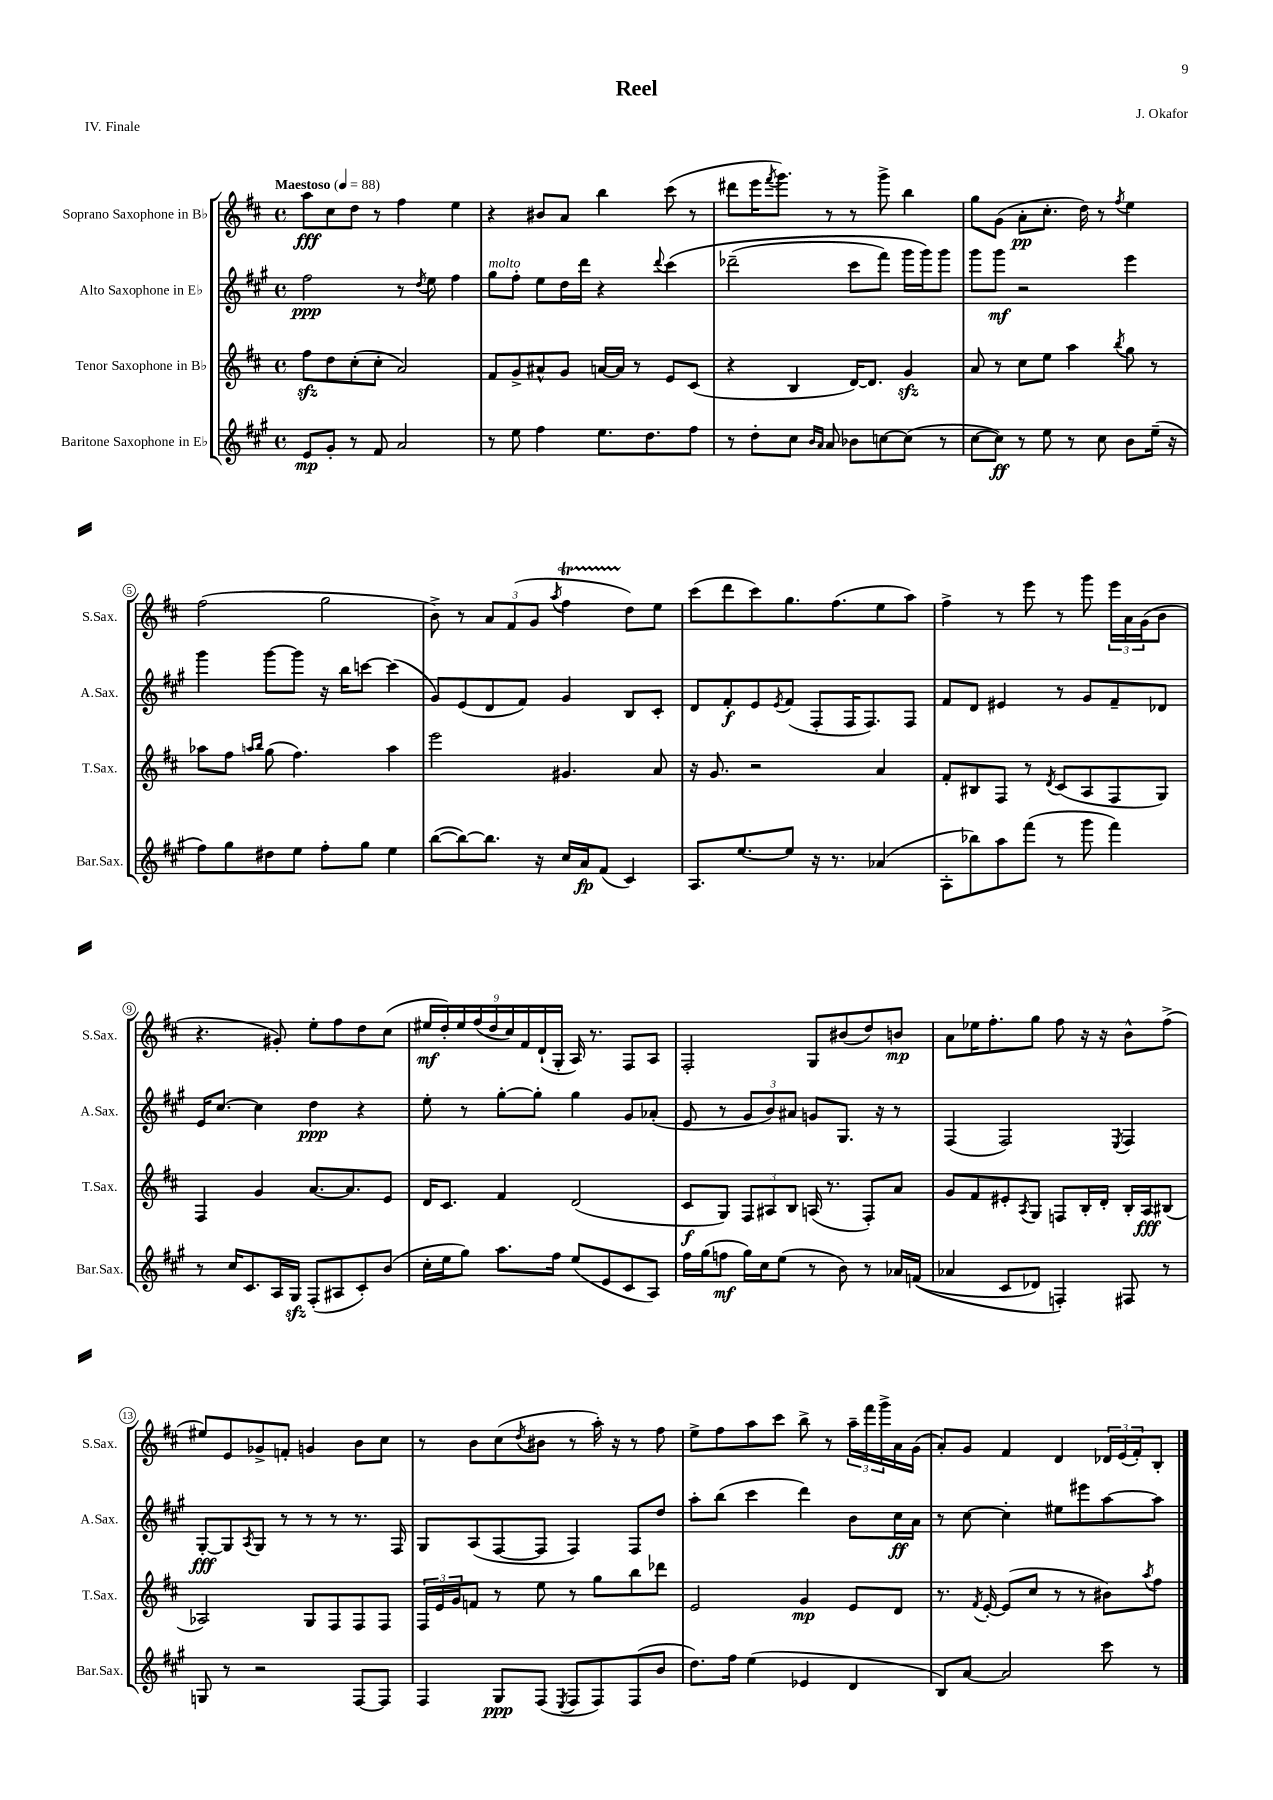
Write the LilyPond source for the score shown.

\header { title = "Reel" composer = "J. Okafor" piece = "IV. Finale" }
<<
\new StaffGroup <<
\new Staff = "s0" \with { instrumentName = "Soprano Saxophone in Bb" shortInstrumentName = "S.Sax." } {
    \clef treble \key d \major \defaultTimeSignature \time 4/4 \tempo "Maestoso" 4 = 88
    a''8\fff cis''8 d''8 r8 fis''4 e''4 |
    r4 bis'8 a'8 b''4 cis'''8( r8 |
    dis'''8 e'''16 \acciaccatura { fis'''8 } g'''8.) r8 r8 g'''8-> b''4 |
    g''8 g'8( a'8-.\pp cis''8.-. d''16) r8 \acciaccatura { fis''8 } e''4 |
    fis''2( g''2 |
    b'8->) r8 \tuplet 3/2 { a'8 fis'8( g'8 } \acciaccatura { a''8 } fis''4\startTrillSpan d''8\stopTrillSpan) e''8 |
    cis'''8( d'''8 cis'''8) g''8. fis''8.( e''8 a''8) |
    fis''4-> r8 e'''8 r8 g'''8 \tuplet 3/2 { e'''16 a'16 g'16( } b'8 |
    r4. gis'8-.) e''8-. fis''8 d''8 cis''8( |
    \tuplet 9/8 { eis''16\mf d''16-.) eis''16 fis''16( d''16 cis''16) fis'16 d'16-!( g16-. } a16) r8. fis8 a8 |
    fis2-. g8 bis'8( d''8) b'8\mp |
    a'8 ees''16 fis''8.-. g''8 fis''8 r16 r16 b'8-^ fis''8->( |
    eis''8) e'8 ges'8-> f'8-. g'4 b'8 cis''8 |
    r8 b'8 cis''8( \acciaccatura { d''8 } bis'8 r8 a''16-.) r16 r8 fis''8 |
    e''8-> fis''8 a''8 cis'''8 b''8-> r8 \tuplet 3/2 { a''16-- fis'''16 g'''16-> } a'16 g'16( |
    a'8-.) g'8 fis'4 d'4 \tuplet 3/2 { des'16 e'16( fis'16-.) } b8-. \bar "|." |
}
\new Staff = "s1" \with { instrumentName = "Alto Saxophone in Eb" shortInstrumentName = "A.Sax." } {
    \clef treble \key a \major \defaultTimeSignature \time 4/4
    fis''2\ppp r8 \acciaccatura { d''8 } e''8 fis''4 |
    gis''8^\markup { \italic "molto" } fis''8-. e''8 d''16 d'''16 r4 \appoggiatura { d'''8 } cis'''4\( |
    des'''2--( cis'''8 fis'''8) gis'''16 gis'''16\) gis'''8 |
    gis'''8 gis'''8\mf r2 e'''4 |
    gis'''4 gis'''8~ gis'''8 r16 b''16 c'''8~ c'''4( |
    gis'8) e'8( d'8 fis'8) gis'4 b8 cis'8-. |
    d'8 fis'8-.\f e'8 \acciaccatura { e'8 } fis'8( fis8-. fis16 fis8.) fis8 |
    fis'8 d'8 eis'4 r8 gis'8 fis'8-- des'8 |
    e'16 cis''8.~ cis''4 d''4\ppp r4 |
    e''8-. r8 gis''8~-. gis''8-. gis''4 gis'8 aes'8-.( |
    e'8 r8 \tuplet 3/2 { gis'8 b'8) ais'8 } g'8 gis8. r16 r8 |
    fis4( fis2) \acciaccatura { e8 } fis4 |
    gis8~-.\fff gis8 \acciaccatura { a8 } gis8 r8 r8 r8 r8. fis16 |
    gis8 a8( fis8~ fis8 fis4) fis8 d''8 |
    a''8-. b''8( cis'''4 d'''4) b'8 cis''16\ff a'16 |
    r8 cis''8~ cis''4-. eis''8 eis'''8 a''8~ a''8 \bar "|." |
}
\new Staff = "s2" \with { instrumentName = "Tenor Saxophone in Bb" shortInstrumentName = "T.Sax." } {
    \clef treble \key d \major \defaultTimeSignature \time 4/4
    fis''8\sfz d''8 cis''8-.( cis''8-. a'2) |
    fis'8 g'8-> ais'8-^ g'8 a'16~ a'16 r8 e'8 cis'8( |
    r4 b4 d'16~) d'8. g'4\sfz |
    a'8 r8 cis''8 e''8 a''4 \acciaccatura { b''8 } g''8 r8 |
    aes''8 fis''8 \grace { a''16 b''16 } g''8( fis''4.) a''4 |
    e'''2 gis'4. a'8 |
    r16 g'8. r2 a'4 |
    fis'8-. bis8 fis8 r8 \acciaccatura { d'8 } cis'8( a8 fis8 g8) |
    fis4 g'4 a'8.~ a'8. e'8 |
    d'16 cis'8. fis'4 d'2( |
    cis'8\f g8) \tuplet 3/2 { fis8 ais8 b8 } a16( r8. fis8-.) a'8 |
    g'8 fis'8 eis'8-. \acciaccatura { a8 } g8 f8 b16-. d'16-. b16-. a16\fff bis8( |
    aes2) g8 fis8 fis8 fis8 |
    \tuplet 3/2 { fis16 e'16 g'16 } f'8 r8 e''8 r8 g''8 b''8 des'''8 |
    e'2 g'4\mp e'8 d'8 |
    r8. \acciaccatura { fis'8 } e'16~-. e'8( cis''8 r8 r8 bis'8) \acciaccatura { a''8 } fis''8 \bar "|." |
}
\new Staff = "s3" \with { instrumentName = "Baritone Saxophone in Eb" shortInstrumentName = "Bar.Sax." } {
    \clef treble \key a \major \defaultTimeSignature \time 4/4
    e'8\mp gis'8-. r8 fis'8 a'2 |
    r8 e''8 fis''4 e''8. d''8. fis''8 |
    r8 d''8-. cis''8 \grace { b'16 a'16 } a'8 bes'8 c''8~ c''8( r8 |
    cis''8~ cis''8\ff) r8 e''8 r8 cis''8 b'8 e''16--( r16 |
    fis''8) gis''8 dis''8 e''8 fis''8-. gis''8 e''4 |
    b''8~( b''8~) b''8. r16 cis''16 a'16\fp fis'8( cis'4) |
    a8. e''8.~ e''8 r16 r8. aes'4( |
    a8-. bes''8) a''8 fis'''8( r8 gis'''8 fis'''4) |
    r8 cis''16 cis'8. a16 gis16\sfz fis8-.( ais8 cis'8-.) b'8( |
    cis''16-. e''16 gis''8) a''8. fis''16 e''8( e'8 cis'8 a8) |
    fis''16 gis''16( f''8\mf gis''16) cis''16 e''8( r8 b'8) r8 aes'16 f'16(\( |
    aes'4 cis'8 des'8) f4-.\) fis8 r8 |
    g8 r8 r2 fis8~ fis8 |
    fis4 gis8\ppp fis8( \acciaccatura { e8 } fis8 fis8) fis8( b'8 |
    d''8.) fis''16 e''4( ees'4 d'4 |
    b8) a'8~ a'2 cis'''8 r8 \bar "|." |
}
>>
>>
\layout { \context { \Score \override BarNumber.stencil = #(make-stencil-circler 0.1 0.3 ly:text-interface::print) } }
